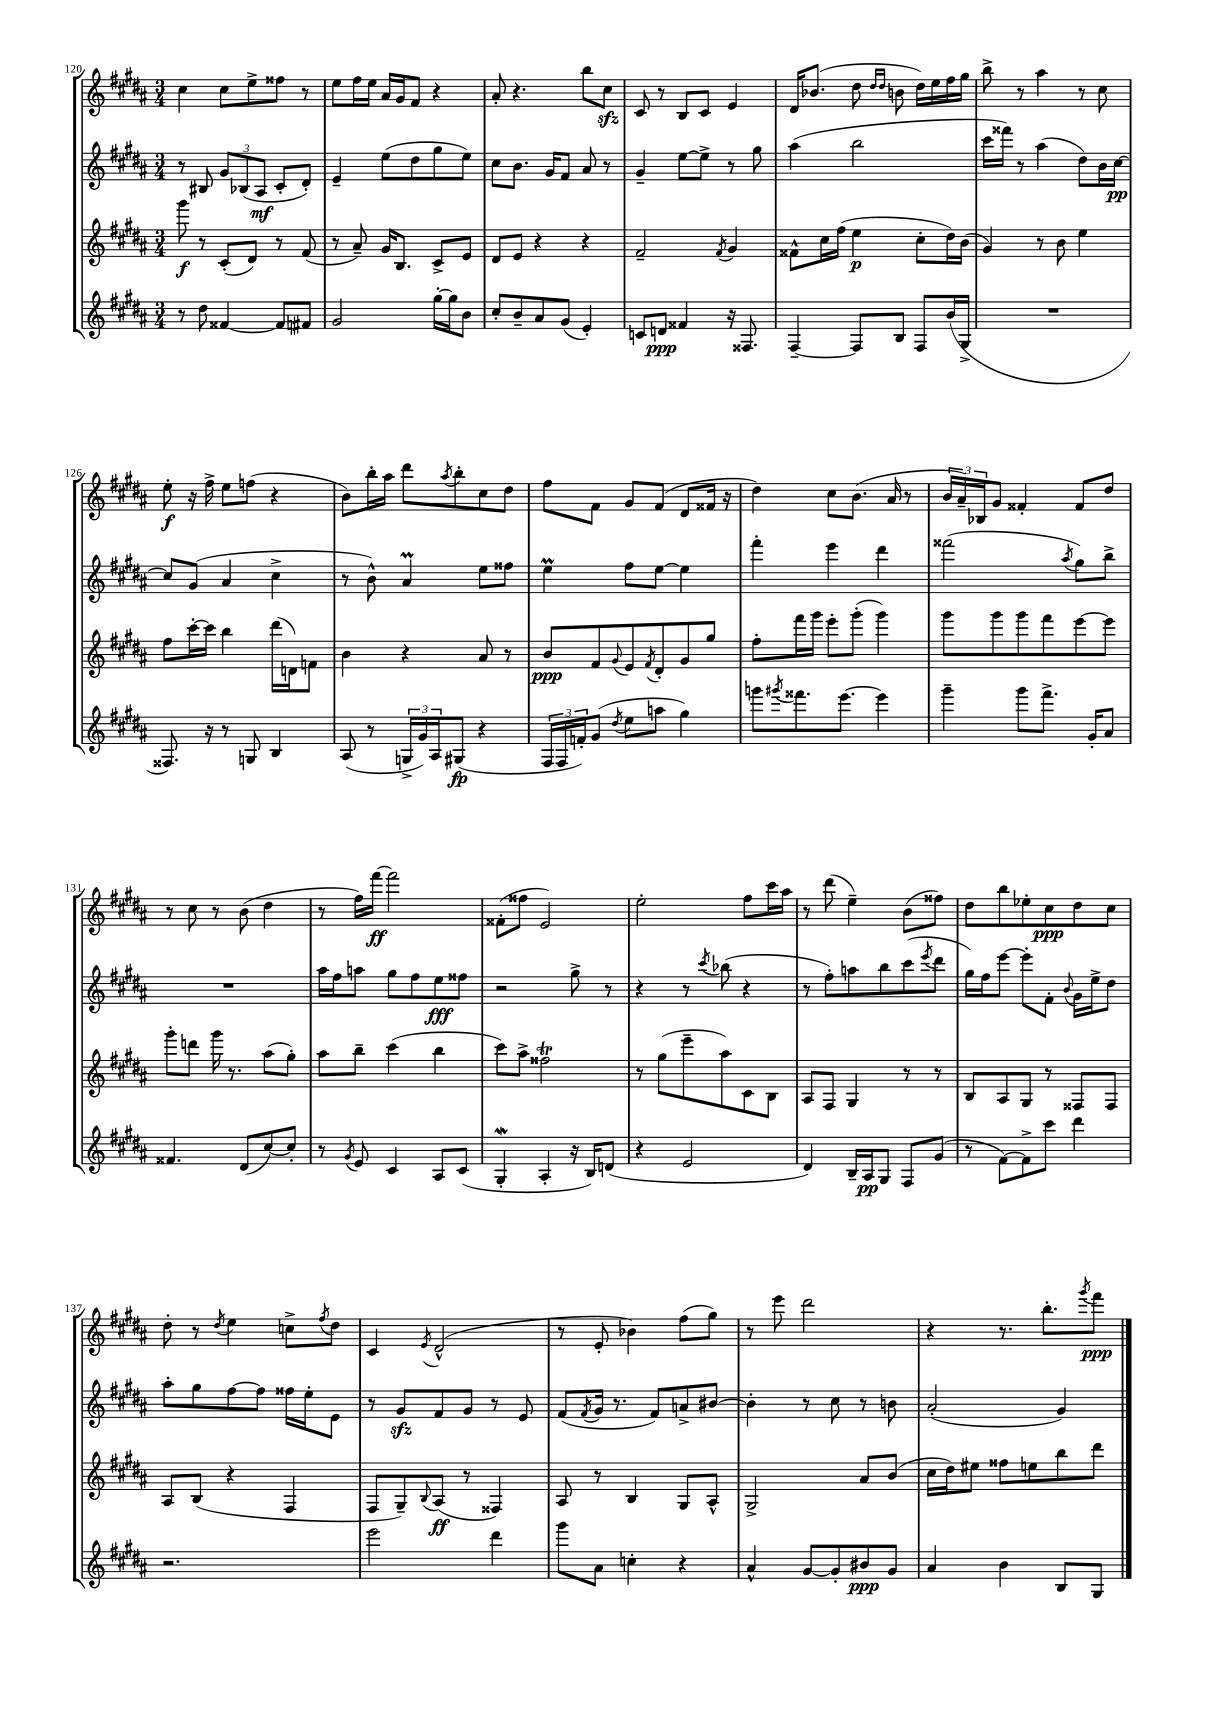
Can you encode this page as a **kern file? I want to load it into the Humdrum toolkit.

**kern	**kern	**kern	**kern
*staff4	*staff3	*staff2	*staff1
*clefG2	*clefG2	*clefG2	*clefG2
*k[f#c#g#d#a#]	*k[f#c#g#d#a#]	*k[f#c#g#d#a#]	*k[f#c#g#d#a#]
*M3/4	*M3/4	*M3/4	*M3/4
8r	8ggg#	8r	4cc#
8dd#	8r	8B#	.
[4f##	(8c#'	12g#	8cc#
.	.	(12B-	.
.	8d#)	.	8ee^
.	.	12A#	.
8f##]	8r	8c#'	8ff##
8f#	(8f#	8d#')	8r
=	=	=	=
2g#	8r	4e~	8ee
.	8a#~)	.	16ff#
.	.	.	16ee
.	16g#	(8ee	16a#
.	8.B	.	16g#
.	.	8dd#	8f#
[16gg#'	8c#^	8gg#	4r
16gg#]	.	.	.
8b	8e	8ee)	.
=	=	=	=
8cc#'	8d#	8cc#	8a#'
8b~	8e	8.b	4.r
8a#	4r	.	.
.	.	16g#	.
(8g#	.	8f#	.
4e')	4r	8a#	8bb
.	.	8r	8cc#
=	=	=	=
8c	2f#~	4g#~	8c#
8d	.	.	8r
4f##	.	[8ee	8B
.	.	8ee^]	8c#
.	8qf#	.	.
16r	4g#	8r	4e
8.F##	.	.	.
.	.	8gg#	.
=	=	=	=
[4F#~	8f##^^	(4aa#	16d#
.	.	.	(8.b-
.	16cc#	.	.
.	(16ff#	.	.
8F#]	4ee	2bb	8dd#
.	.	.	16qqdd#
.	.	.	16qqdd#
8B	.	.	8b
8F#	8cc#'	.	16dd#)
.	.	.	16ee
(16b	16dd#)	.	16ff#
16G#^	(16b	.	16gg#
=	=	=	=
2.r	4g#)	16ccc#	8bb^
.	.	16fff##)	.
.	.	8r	8r
.	8r	(4aa#	4aa#
.	8b	.	.
.	4ee	8dd#)	8r
.	.	16b	8cc#
.	.	[16cc#	.
=	=	=	=
8.F##)	8ff#	8cc#]	8ee'
.	[16ccc#'	(8g#	16r
16r	16ccc#]	.	16ff#^
8r	4bb	4a#	8ee
8G	.	.	(8ff
4B	(16ddd#	4cc#^	4r
.	16d)	.	.
.	8f	.	.
=	=	=	=
(8A#	4b	8r	8b)
8r	.	8b^^)	16bb'
.	.	.	16aa#
24G^	4r	4a#	8ddd#
24g#)	.	.	.
24A#	.	.	.
.	.	.	8qaa#
(8G#	.	.	8bb'
4r	8a#	8ee	8cc#
.	8r	8ff##	8dd#
=	=	=	=
24F#	8b	4ee	8ff#
24F#	.	.	.
24f')	.	.	.
(8g#	8f#	.	8f#
8qdd#	8qqg#	.	.
8ee	8e	8ff#	8g#
.	8qf#	.	.
8aa	8d#'	[8ee	(8f#
4gg#)	8g#	4ee]	8d#
.	8gg#	.	16f##
.	.	.	16r
=	=	=	=
8ggg	8ff#'	4fff#'	4dd#)
8qggg#	.	.	.
8.fff##	16fff#	.	.
.	16ggg#	.	.
.	8eee'	4eee	8cc#
[8.eee	.	.	.
.	(8ggg#'	.	(8.b
4eee]	4ggg#)	4ddd#	.
.	.	.	16a#
.	.	.	8r
=	=	=	=
4ggg#~	8ggg#	(2fff##	24b
.	.	.	24a#~)
.	.	.	24B-
.	8ggg#	.	8g#
8ggg#	8ggg#	.	4f##'
8.fff#^	8fff#	.	.
.	.	8qaa#	.
.	[8eee	8gg#)	8f##
16g#'	.	.	.
8a#	8eee]	8bb^	8dd#
=	=	=	=
4.f##	8ggg#'	2.r	8r
.	8ddd	.	8cc#
.	16ggg#	.	8r
.	8.r	.	.
(8d#	.	.	(8b
[8cc#)	(8aa#	.	4dd#
8cc#']	8gg#')	.	.
=	=	=	=
8r	8aa#	16aa#	8r
.	.	16ff#	.
8qg#	.	.	.
8e	8bb~	8aa	16ff#)
.	.	.	[16fff#
4c#	(4ccc#	8gg#	2fff#]
.	.	8ff#	.
8A#	4bb	8ee	.
(8c#	.	8ff##	.
=	=	=	=
4G#'	8ccc#)	2r	(8f##'
.	8aa#^	.	8ff##
4A#'	2ff##	.	2e)
16r	.	8gg#^	.
16B)	.	.	.
(8d	.	8r	.
=	=	=	=
4r	8r	4r	2ee'
.	(8gg#	.	.
2e	8eee~	8r	.
.	.	8qccc#	.
.	8aa#)	(8bb-	.
.	8c#	4r	8ff#
.	8B	.	16ccc#
.	.	.	16aa#
=	=	=	=
4d#)	8A#	8r	8r
.	8F#	8ff#')	(8ddd#
16B~	4G#	8aa	4ee~)
16A#	.	.	.
8G#	.	8bb	.
8F#	8r	(8ccc#	(8b
.	.	8qeee	.
(8g#	8r	8ddd#	8ff##)
=	=	=	=
8r	8B	16gg#)	8dd#
.	.	16ff#	.
[8f#)	8A#	[8eee	8bb
8f#^]	8G#	8eee']	8ee-'
8ccc#	8r	8f#'	8cc#
.	.	8qqb	.
4ddd#	8F##	16g#	8dd#
.	.	16ee^	.
.	8F##	8dd#	8cc#
=	=	=	=
2.r	8A#	8aa#'	8dd#'
.	(8B	8gg#	8r
.	.	.	8qdd#
.	4r	[8ff#	4ee
.	.	8ff#]	.
.	4F#	16ff##	8cc^
.	.	16ee'	.
.	.	.	8qff#
.	.	8e	8dd#
=	=	=	=
2eee	8F#	8r	4c#
.	8G#~)	8g#	.
.	8qqB	.	8qe
.	(8A#	8f#	(2d#^^
.	8r	8g#	.
4ddd#	4F##)	8r	.
.	.	8e	.
=	=	=	=
8ggg#	8A#	(8f#	8r
.	.	8qf#	.
8a#	8r	16g#	8e'
.	.	8.r	.
4cc'	4B	.	4b-)
.	.	8f#)	.
4r	8G#	8a^	(8ff#
.	8A#^^	[8b#	8gg#)
=	=	=	=
4a#^^	2G#^	4b#']	8r
.	.	.	8eee
[8g#	.	8r	2ddd#
8g#']	.	8cc#	.
8b#	8a#	8r	.
8g#	(8b	8b	.
=	=	=	=
4a#	16cc#	(2a#'	4r
.	16dd#)	.	.
.	8ee#	.	.
4b	8ff##	.	8.r
.	8ee	.	.
.	.	.	8.bb'
8B	8bb	4g#)	.
.	.	.	8qggg#
8G#	8ddd#	.	8fff#
==	==	==	==
*-	*-	*-	*-
